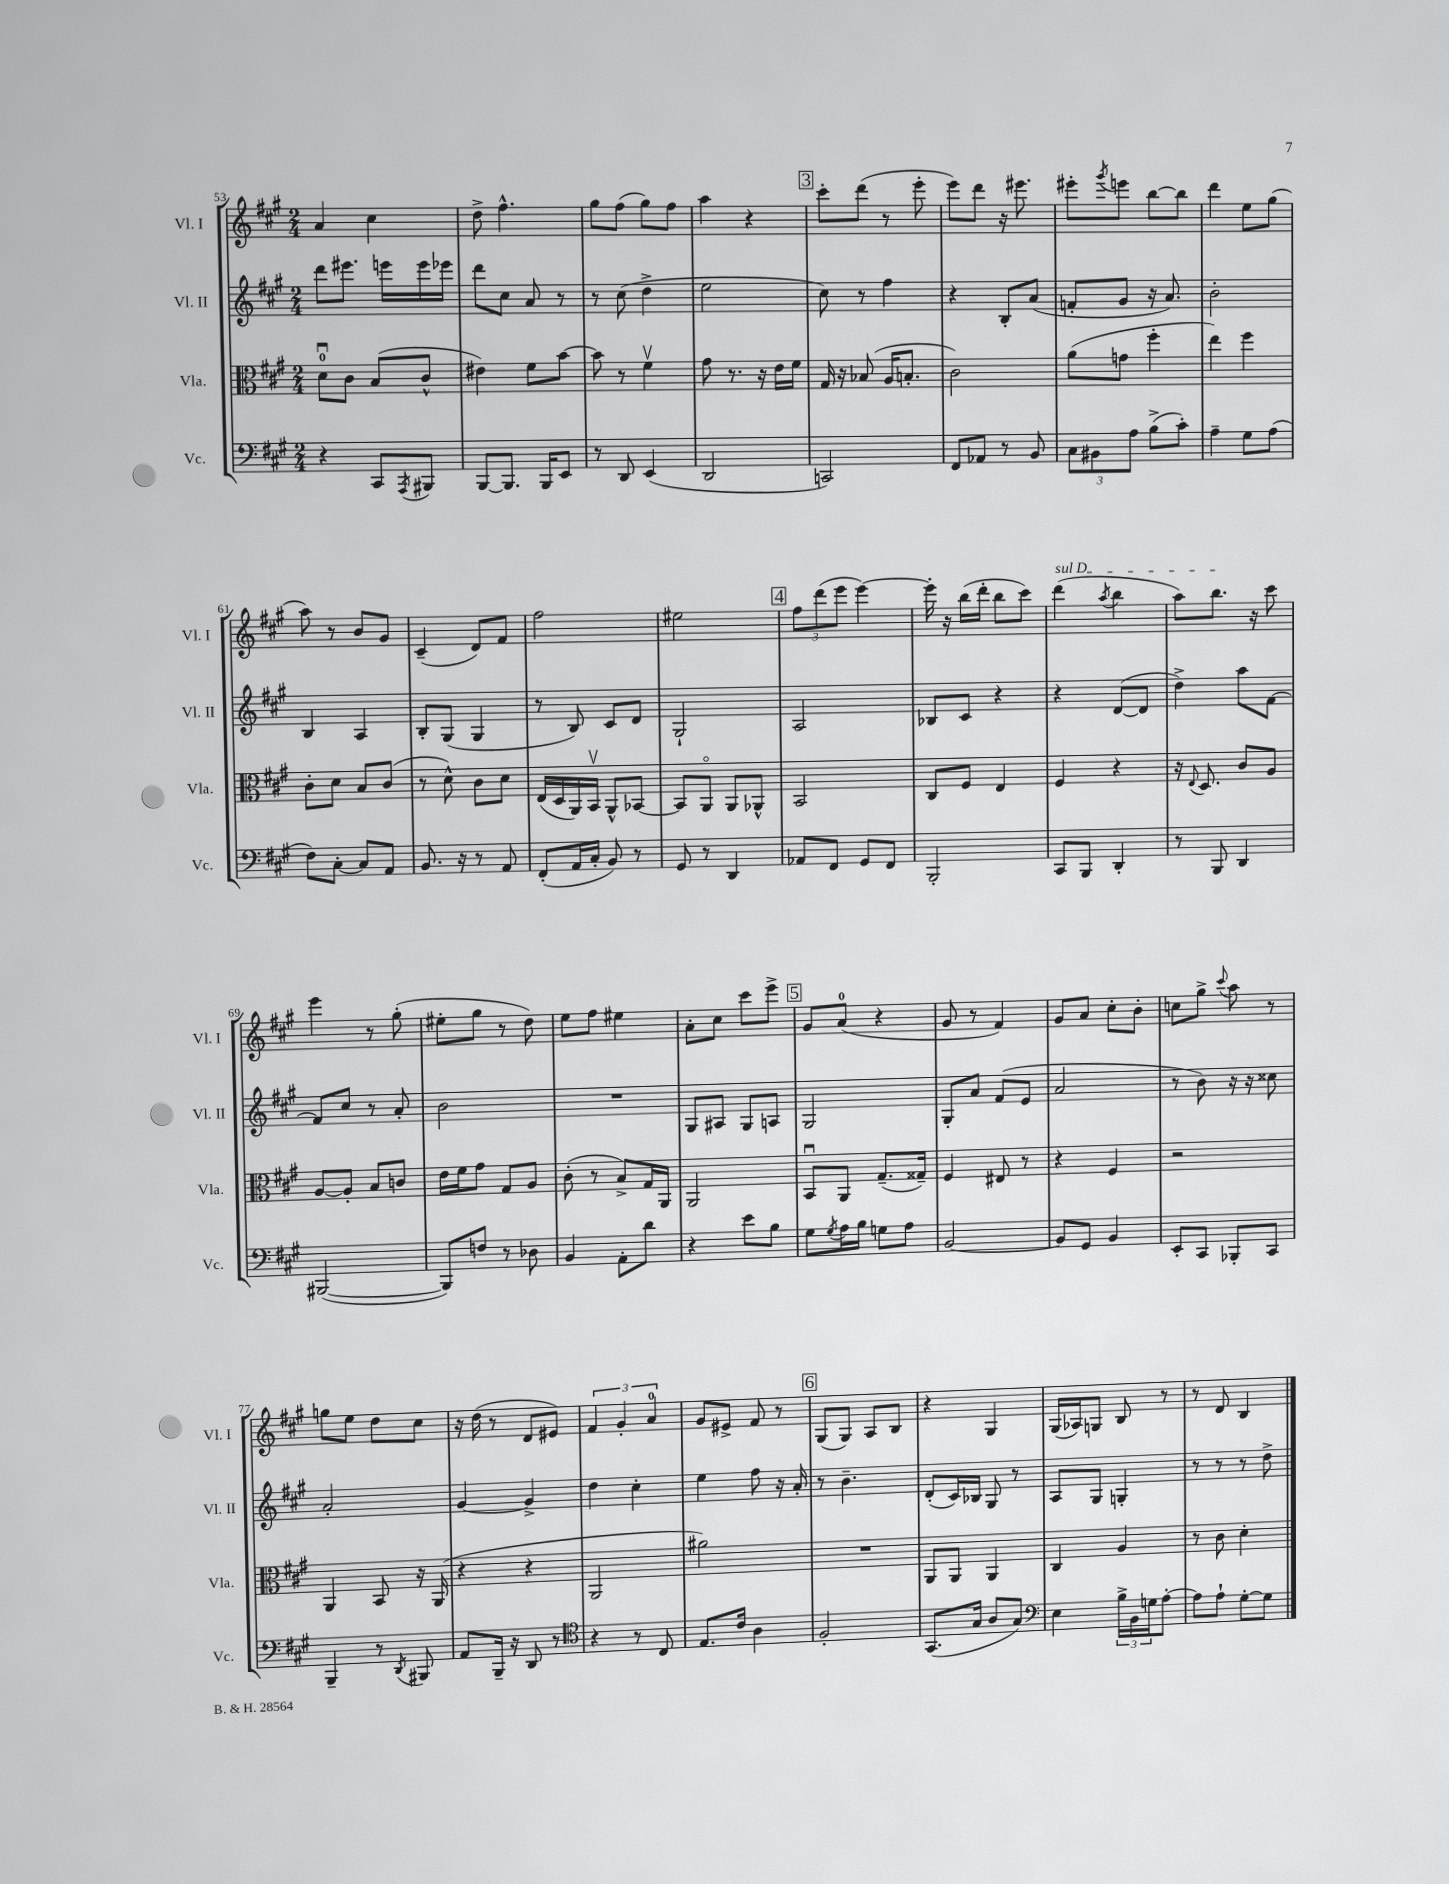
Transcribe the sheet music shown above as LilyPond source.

<<
\new StaffGroup <<
\new Staff = "s0" \with { instrumentName = "Vl. I" shortInstrumentName = "Vl. I" } {
    \clef treble \key a \major \numericTimeSignature \time 2/4
    a'4 cis''4 |
    d''8-> fis''4.-^ |
    gis''8 fis''8( gis''8) fis''8 |
    a''4 r4 |
    \mark \markup { \box "3" } cis'''8-. d'''8( r8 e'''8-. |
    e'''8) d'''8 r16 eis'''8. |
    eis'''8-. \acciaccatura { gis'''8 } e'''8 b''8~ b''8 |
    d'''4 e''8 gis''8( |
    a''8) r8 b'8 gis'8 |
    cis'4--( d'8) fis'8 |
    fis''2 |
    eis''2 |
    \mark \markup { \box "4" } \tuplet 3/2 { fis''8 d'''8( e'''8 } e'''4~) |
    e'''16-. r16 b''16( d'''16-. b''8 cis'''8) |
    \once \override TextSpanner.bound-details.left.text = \markup { \italic "sul D" } d'''4\startTextSpan( \acciaccatura { a''8 } b''4 |
    a''8) b''8.\stopTextSpan r16 cis'''8 |
    e'''4 r8 gis''8-.( |
    eis''8-. gis''8 r8 d''8) |
    e''8 fis''8 eis''4 |
    a'8-. cis''8 cis'''8 e'''8-> |
    \mark \markup { \box "5" } gis'8 a'8-0( r4 |
    gis'8 r8 fis'4) |
    gis'8 a'8 cis''8-. b'8-. |
    c''8 gis''8-> \appoggiatura { cis'''8 } a''8 r8 |
    g''8 e''8 d''8 cis''8 |
    r16 d''16( r8 d'8 eis'8) |
    \tuplet 3/2 { fis'4 gis'4-. a'4-0 } |
    gis'8 eis'8-> fis'8 r8 |
    \mark \markup { \box "6" } gis8( gis8) a8 b8 |
    r4 gis4 |
    gis16( aes16) g8 b8 r8 |
    r8 d'8 b4 \bar "|." |
}
\new Staff = "s1" \with { instrumentName = "Vl. II" shortInstrumentName = "Vl. II" } {
    \clef treble \key a \major \numericTimeSignature \time 2/4
    d'''8 eis'''8. e'''16 e'''16 ees'''16 |
    d'''8 cis''8 a'8 r8 |
    r8 cis''8( d''4-> |
    e''2 |
    \mark \markup { \box "3" } cis''8) r8 fis''4 |
    r4 b8-. a'8( |
    f'8-. gis'8 r16 a'8.) |
    b'2-. |
    b4 a4 |
    b8-. gis8( gis4 |
    r8 b8) cis'8 d'8 |
    gis2-! |
    \mark \markup { \box "4" } a2 |
    bes8 cis'8 r4 |
    r4 d'8~( d'8 |
    d''4->) a''8 fis'8~ |
    fis'8 cis''8 r8 a'8-. |
    b'2 |
    R2 |
    gis8 ais8 gis8 a8 |
    \mark \markup { \box "5" } gis2 |
    gis8-. a'8 fis'8( e'8 |
    a'2 |
    r8 b'8) r16 r16 cisis''8 |
    a'2-. |
    gis'4~ gis'4-> |
    d''4 cis''4-. |
    e''4 fis''8 r16 a'16-. |
    \mark \markup { \box "6" } r8 b'4.-- |
    d'8-.( cis'16) bes16 gis8 r8 |
    a8 gis8 g4-. |
    r8 r8 r8 d''8-> \bar "|." |
}
\new Staff = "s2" \with { instrumentName = "Vla." shortInstrumentName = "Vla." } {
    \clef alto \key a \major \numericTimeSignature \time 2/4
    d'8-0\downbow cis'8 b8( cis'8-^ |
    eis'4) fis'8 b'8~ |
    b'8 r8 fis'4\upbow |
    gis'8 r8. r16 e'16 fis'16 |
    \mark \markup { \box "3" } gis16 r16 bes8( a16 b8.-. |
    cis'2) |
    a'8( g'8 fis''4-. |
    e''4) fis''4 |
    cis'8-. d'8 b8 cis'8( |
    r8 d'8-^) cis'8 d'8 |
    e16( d16 a,16) b,16\upbow a,8-^ bes,8~ |
    bes,8 a,8\flageolet a,8 aes,8-^ |
    \mark \markup { \box "4" } b,2 |
    cis8 fis8 e4 |
    fis4 r4 |
    r16 \appoggiatura { e8 } d8. cis'8 a8 |
    a8~ a8-. b8 c'8 |
    e'16 fis'16 gis'8 gis8 a8 |
    cis'8-.( r8 b8->) gis16 a,16 |
    a,2 |
    \mark \markup { \box "5" } b,8\downbow a,8 gis8.--( gisis16--) |
    fis4 eis8 r8 |
    r4 fis4 |
    r2 |
    a,4 b,8 r16 a,16( |
    r4 r4 |
    a,2 |
    ais'2) |
    \mark \markup { \box "6" } R2 |
    a,8 a,8 a,4 |
    cis4 a4 |
    r8 cis'8 d'4-. \bar "|." |
}
\new Staff = "s3" \with { instrumentName = "Vc." shortInstrumentName = "Vc." } {
    \clef bass \key a \major \numericTimeSignature \time 2/4
    r4 cis,8 \acciaccatura { a,,8 } bis,,8 |
    b,,8~ b,,8. b,,16 e,8 |
    r8 d,8 e,4( |
    d,2 |
    \mark \markup { \box "3" } c,2) |
    fis,8 aes,8 r8 b,8 |
    \tuplet 3/2 { cis8 bis,8 a8 } b8->( cis'8-.) |
    a4-- gis8 a8( |
    fis8) cis8~-. cis8 a,8 |
    b,8. r16 r8 a,8 |
    fis,8-.( a,16 cis16-. b,8) r8 |
    gis,8 r8 d,4 |
    \mark \markup { \box "4" } aes,8 fis,8 gis,8 fis,8 |
    b,,2-. |
    cis,8 b,,8 d,4-. |
    r8 b,,8 d,4 |
    bis,,2~( |
    bis,,8) f8 r8 des8 |
    b,4 a,8-. d'8 |
    r4 e'8 b8 |
    \mark \markup { \box "5" } gis8 \acciaccatura { gis8 } a16 b16 g8 a8 |
    b,2~ |
    b,8 gis,8 b,4 |
    e,8-. cis,8 bes,,8-. cis,8 |
    b,,4-- r8 \acciaccatura { d,8 } bis,,8 |
    a,8 b,,16-- r16 d,8 r8 |
    \clef tenor r4 r8 cis8 |
    e8. cis'16 a4 |
    \mark \markup { \box "6" } fis2-. |
    gis,8.( gis16 a8 gis8) |
    \clef bass e4 \tuplet 3/2 { b16-> b,16 g16 } a8~-. |
    a8 a8-! gis8~-. gis8 \bar "|." |
}
>>
>>
\layout { \context { \Score currentBarNumber = #53 } }
